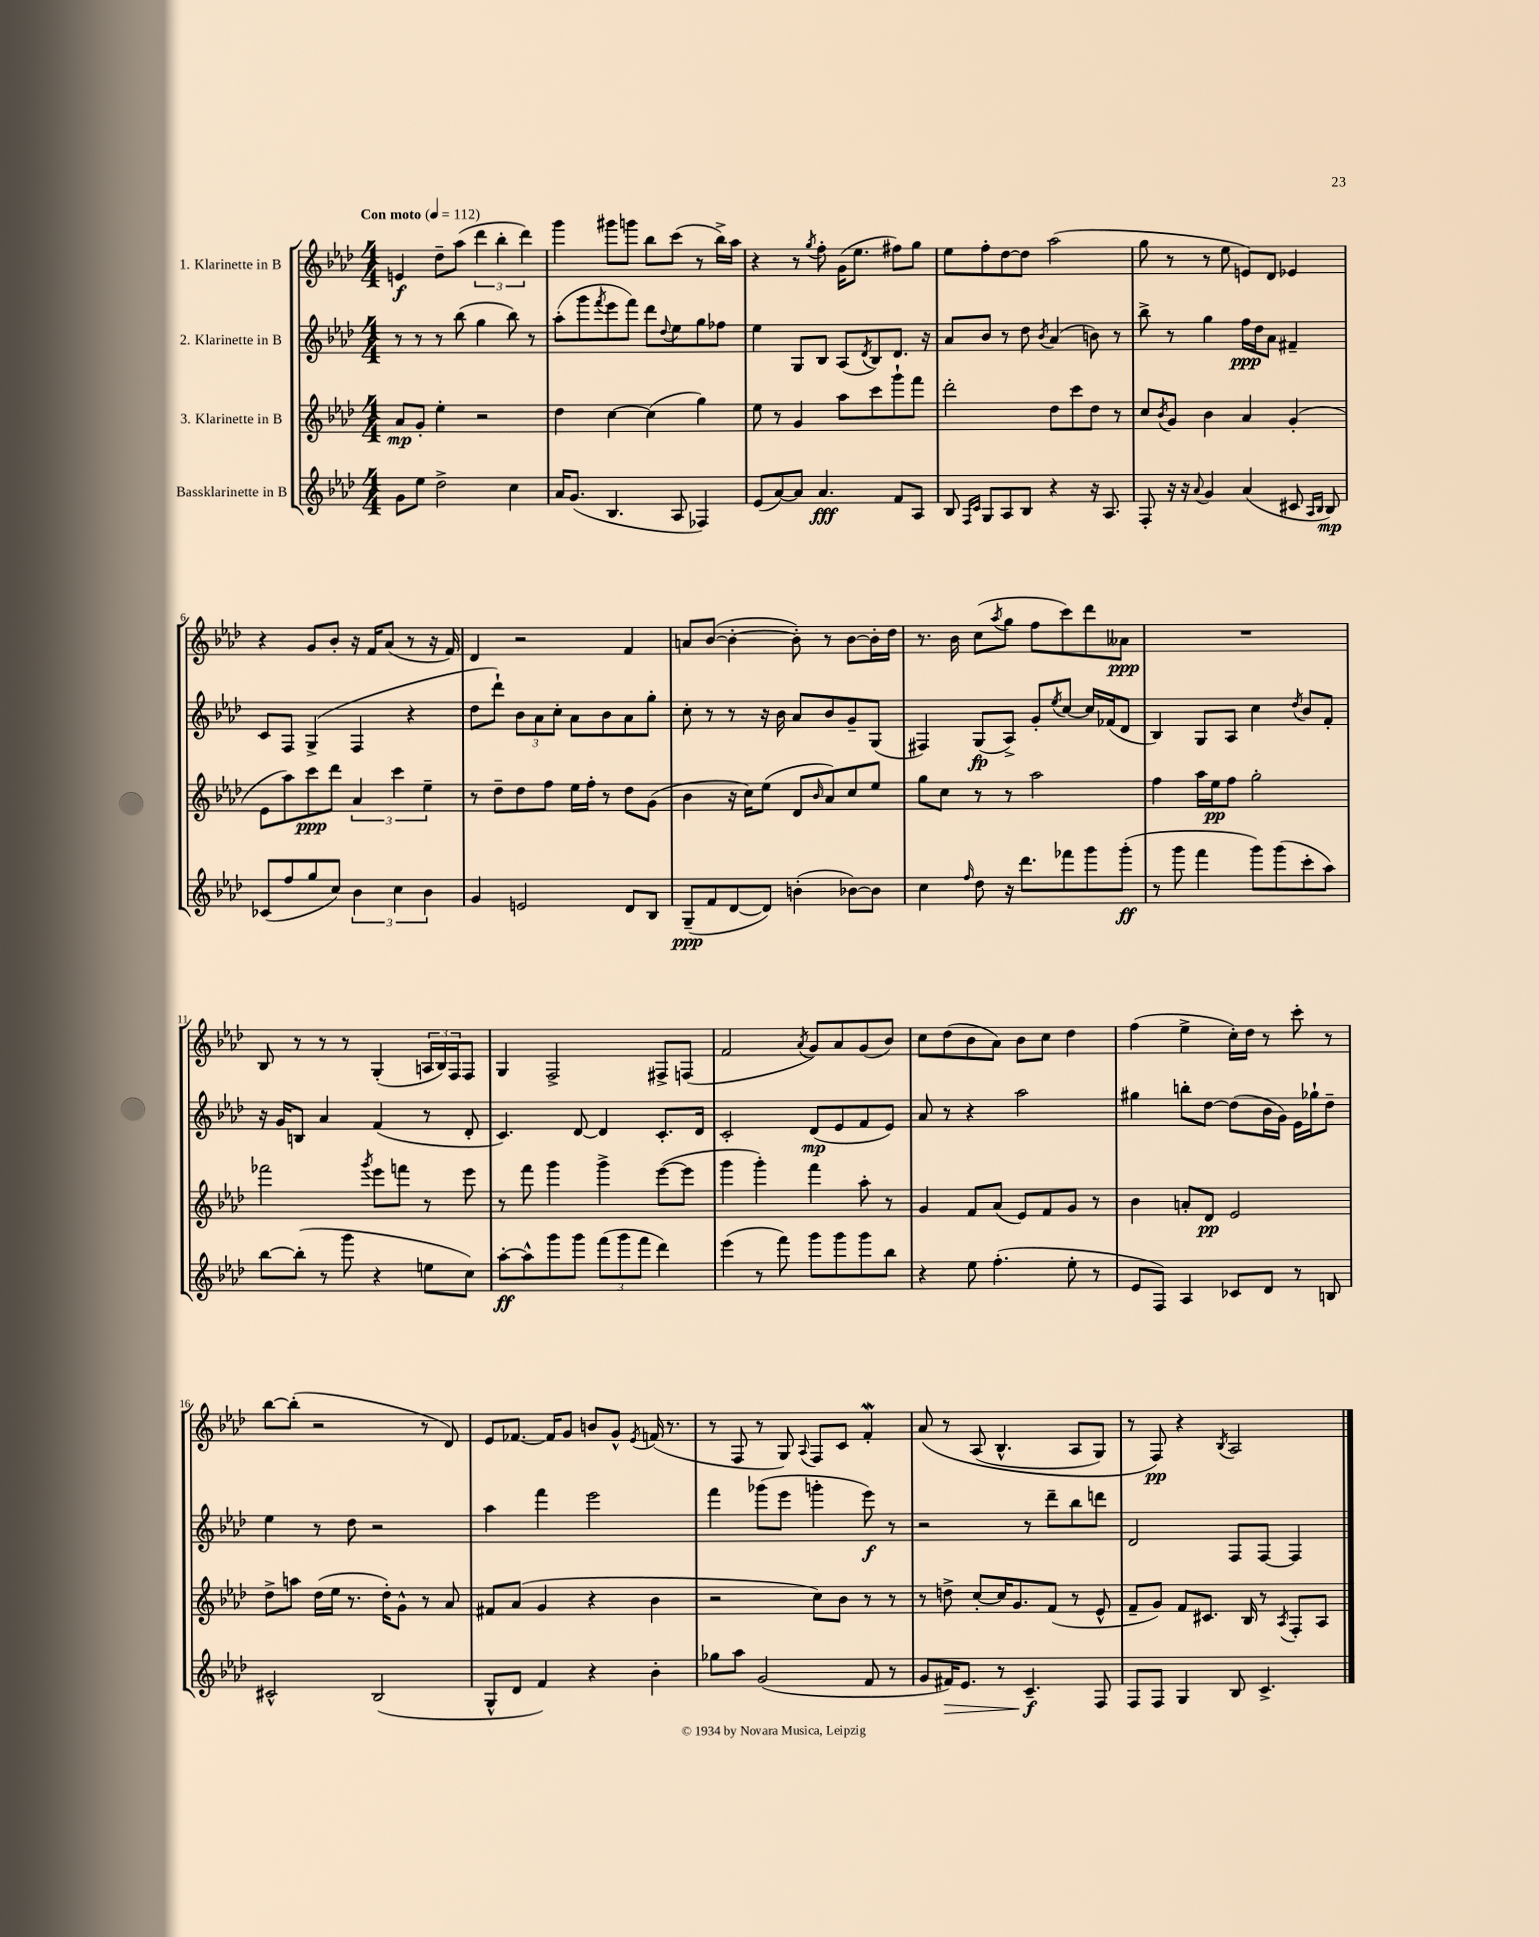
<<
\new StaffGroup <<
\new Staff = "s0" \with { instrumentName = "1. Klarinette in B" } {
    \clef treble \key aes \major \numericTimeSignature \time 4/4 \tempo "Con moto" 4 = 112
    e'4\f des''8-- aes''8( \tuplet 3/2 { des'''4 bes''4-. des'''4) } |
    g'''4 gis'''8 g'''8 bes''8 c'''8( r8 bes''16->) aes''16 |
    r4 r8 \acciaccatura { g''8 } f''8-. g'16( ees''8. fis''8) g''8 |
    ees''8 f''8-. des''8~ des''8 aes''2( |
    g''8 r8 r8 ees''8 e'8) des'8 ees'4 |
    r4 g'8 bes'8-. r16 f'16 aes'8( r8 r16 f'16) |
    des'4 r2 f'4 |
    a'8 bes'8~( bes'4~-. bes'8-.) r8 bes'8~ bes'16-. des''16 |
    r8. bes'16 c''8( \acciaccatura { aes''8 } g''8 f''8 c'''8) des'''8 aeses'8\ppp |
    R1 |
    bes8 r8 r8 r8 g4-.( \tuplet 3/2 { a16 bes16) f16 } f8 |
    g4 f2-> fis8-> f8( |
    f'2 \acciaccatura { aes'8 } g'8) aes'8 g'8( bes'8) |
    c''8 des''8( bes'8 aes'8) bes'8 c''8 des''4 |
    f''4( ees''4-> c''16-.) des''16 r8 c'''8-. r8 |
    bes''8~ bes''8-.( r2 r8 des'8) |
    ees'8 fes'8.~ fes'16 g'8 b'8 g'8-^ \acciaccatura { ees'8 } f'16( r8. |
    r8 f8 r8 g8) \appoggiatura { aes8 } f8 c'8 f'4-.\mordent |
    aes'8\( r8 aes8( bes4.-^ aes8 g8) |
    r8 f8\pp\) r4 \acciaccatura { bes8 } aes2 \bar "|." |
}
\new Staff = "s1" \with { instrumentName = "2. Klarinette in B" } {
    \clef treble \key aes \major \numericTimeSignature \time 4/4
    r8 r8 r8 bes''8( g''4 bes''8) r8 |
    aes''8-.( g'''8 \acciaccatura { f'''8 } ees'''8 f'''8) des'''8 \appoggiatura { des''8 } ees''8 g''8 fes''8 |
    ees''4 g8 bes8 aes8( \acciaccatura { des'8 } bes8) des'8. r16 |
    aes'8 bes'8 r8 des''8 \acciaccatura { bes'8 } aes'4( b'8) r8 |
    bes''8-> r8 g''4 f''16\ppp des''16 aes'8 fis'4-- |
    c'8 f8 g4->( f4 r4 |
    des''8 des'''8-!) \tuplet 3/2 { bes'8 aes'8 c''8-. } aes'8 bes'8 aes'8 g''8-. |
    c''8-. r8 r8 r16 bes'16 aes'8 bes'8 g'8-- g8( |
    fis4) g8\fp( aes8->) g'8-. \acciaccatura { ees''8 } c''8~ c''16 fes'16( des'8 |
    bes4) g8 aes8 c''4 \acciaccatura { des''8 } bes'8 f'8-. |
    r16 g'16 b8 aes'4 f'4( r8 des'8-. |
    c'4.) des'8~ des'4 c'8.-. des'16 |
    c'2-. des'8\mp( ees'8 f'8 ees'8) |
    aes'8 r8 r4 aes''2 |
    gis''4 b''8-. des''8~ des''8( bes'16 g'16) ees'16 ges''16-! des''8-- |
    ees''4 r8 des''8 r2 |
    aes''4 f'''4 ees'''2 |
    f'''4 ges'''8( ees'''8 g'''4-. ees'''8\f) r8 |
    r2 r8 des'''8-- bes''8 d'''8 |
    des'2 f8 f8~ f4 \bar "|." |
}
\new Staff = "s2" \with { instrumentName = "3. Klarinette in B" } {
    \clef treble \key aes \major \numericTimeSignature \time 4/4
    aes'8\mp g'8-. ees''4-. r2 |
    des''4 c''4~ c''4( g''4) |
    ees''8 r8 g'4 aes''8 c'''8 g'''8-! f'''8 |
    des'''2-. des''8 c'''8 des''8 r8 |
    c''8 \acciaccatura { bes'8 } g'8 bes'4 aes'4 g'4-.( |
    ees'8 aes''8) c'''8\ppp des'''8 \tuplet 3/2 { aes'4 c'''4 ees''4-- } |
    r8 des''8-- des''8 f''8 ees''16 f''16-. r8 des''8 g'8( |
    bes'4 r16 c''16) ees''8( des'8 \grace { bes'16 } aes'8) c''8 ees''8 |
    g''8 c''8 r8 r8 aes''2 |
    f''4 aes''16 ees''16\pp f''8 g''2-. |
    fes'''2 \acciaccatura { g'''8 } ees'''8 f'''8 r8 ees'''8 |
    r8 f'''8 g'''4 g'''4-> ees'''8~( ees'''8 |
    g'''4 g'''4-.) f'''4 aes''8-. r8 |
    g'4 f'8 aes'8( ees'8) f'8 g'8 r8 |
    bes'4 a'8-. des'8\pp ees'2 |
    des''8-> a''8 des''16( ees''16 r8. des''16-.) g'8-^ r8 aes'8 |
    fis'8 aes'8( g'4 r4 bes'4 |
    r2 c''8) bes'8 r8 r8 |
    r8 d''8-> c''8~-. c''16 g'8. f'8( r8 ees'8-^ |
    f'8-- g'8) f'8 cis'8. bes16 r8 \acciaccatura { aes8 } f8-. aes8 \bar "|." |
}
\new Staff = "s3" \with { instrumentName = "Bassklarinette in B" } {
    \clef treble \key aes \major \numericTimeSignature \time 4/4
    g'8 ees''8 des''2-> c''4 |
    aes'16 g'8.( bes4. aes8 fes4) |
    ees'8( aes'8~) aes'8 aes'4.\fff f'8 aes8 |
    bes8 \grace { f16 c'16 } g8 aes8 bes8 r4 r16 aes8. |
    f8-. r16 r16 \appoggiatura { aes'8 } g'4 aes'4( cis'8 \grace { aes16 bes16 } bes8\mp) |
    ces'8( f''8 g''8 c''8) \tuplet 3/2 { bes'4 c''4 bes'4 } |
    g'4 e'2 des'8 bes8 |
    g8--\ppp( f'8 des'8~ des'8) b'4-.( bes'8~) bes'8 |
    c''4 \grace { f''16 } des''8 r16 des'''8. fes'''8 g'''8 g'''8-.\ff( |
    r8 g'''8 f'''4 g'''8) g'''8( c'''8-. aes''8) |
    bes''8~ bes''8-.( r8 g'''8 r4 e''8 c''8) |
    aes''8~-.\ff aes''8-^ g'''8 g'''8 \tuplet 3/2 { f'''8( g'''8 f'''8 } des'''4) |
    ees'''4( r8 f'''8) g'''8 g'''8 g'''8 bes''8 |
    r4 ees''8 f''4.-.( ees''8-. r8 |
    ees'8 f8) aes4 ces'8 des'8 r8 b8 |
    cis'2-^ bes2( |
    g8-^ des'8 f'4) r4 bes'4-. |
    ges''8 aes''8 g'2( f'8 r8 |
    g'8 fis'16\>) ees'8. r8 c'4.--\f\! f8 |
    f8 f8 g4 bes8 c'4.-> \bar "|." |
}
>>
>>
